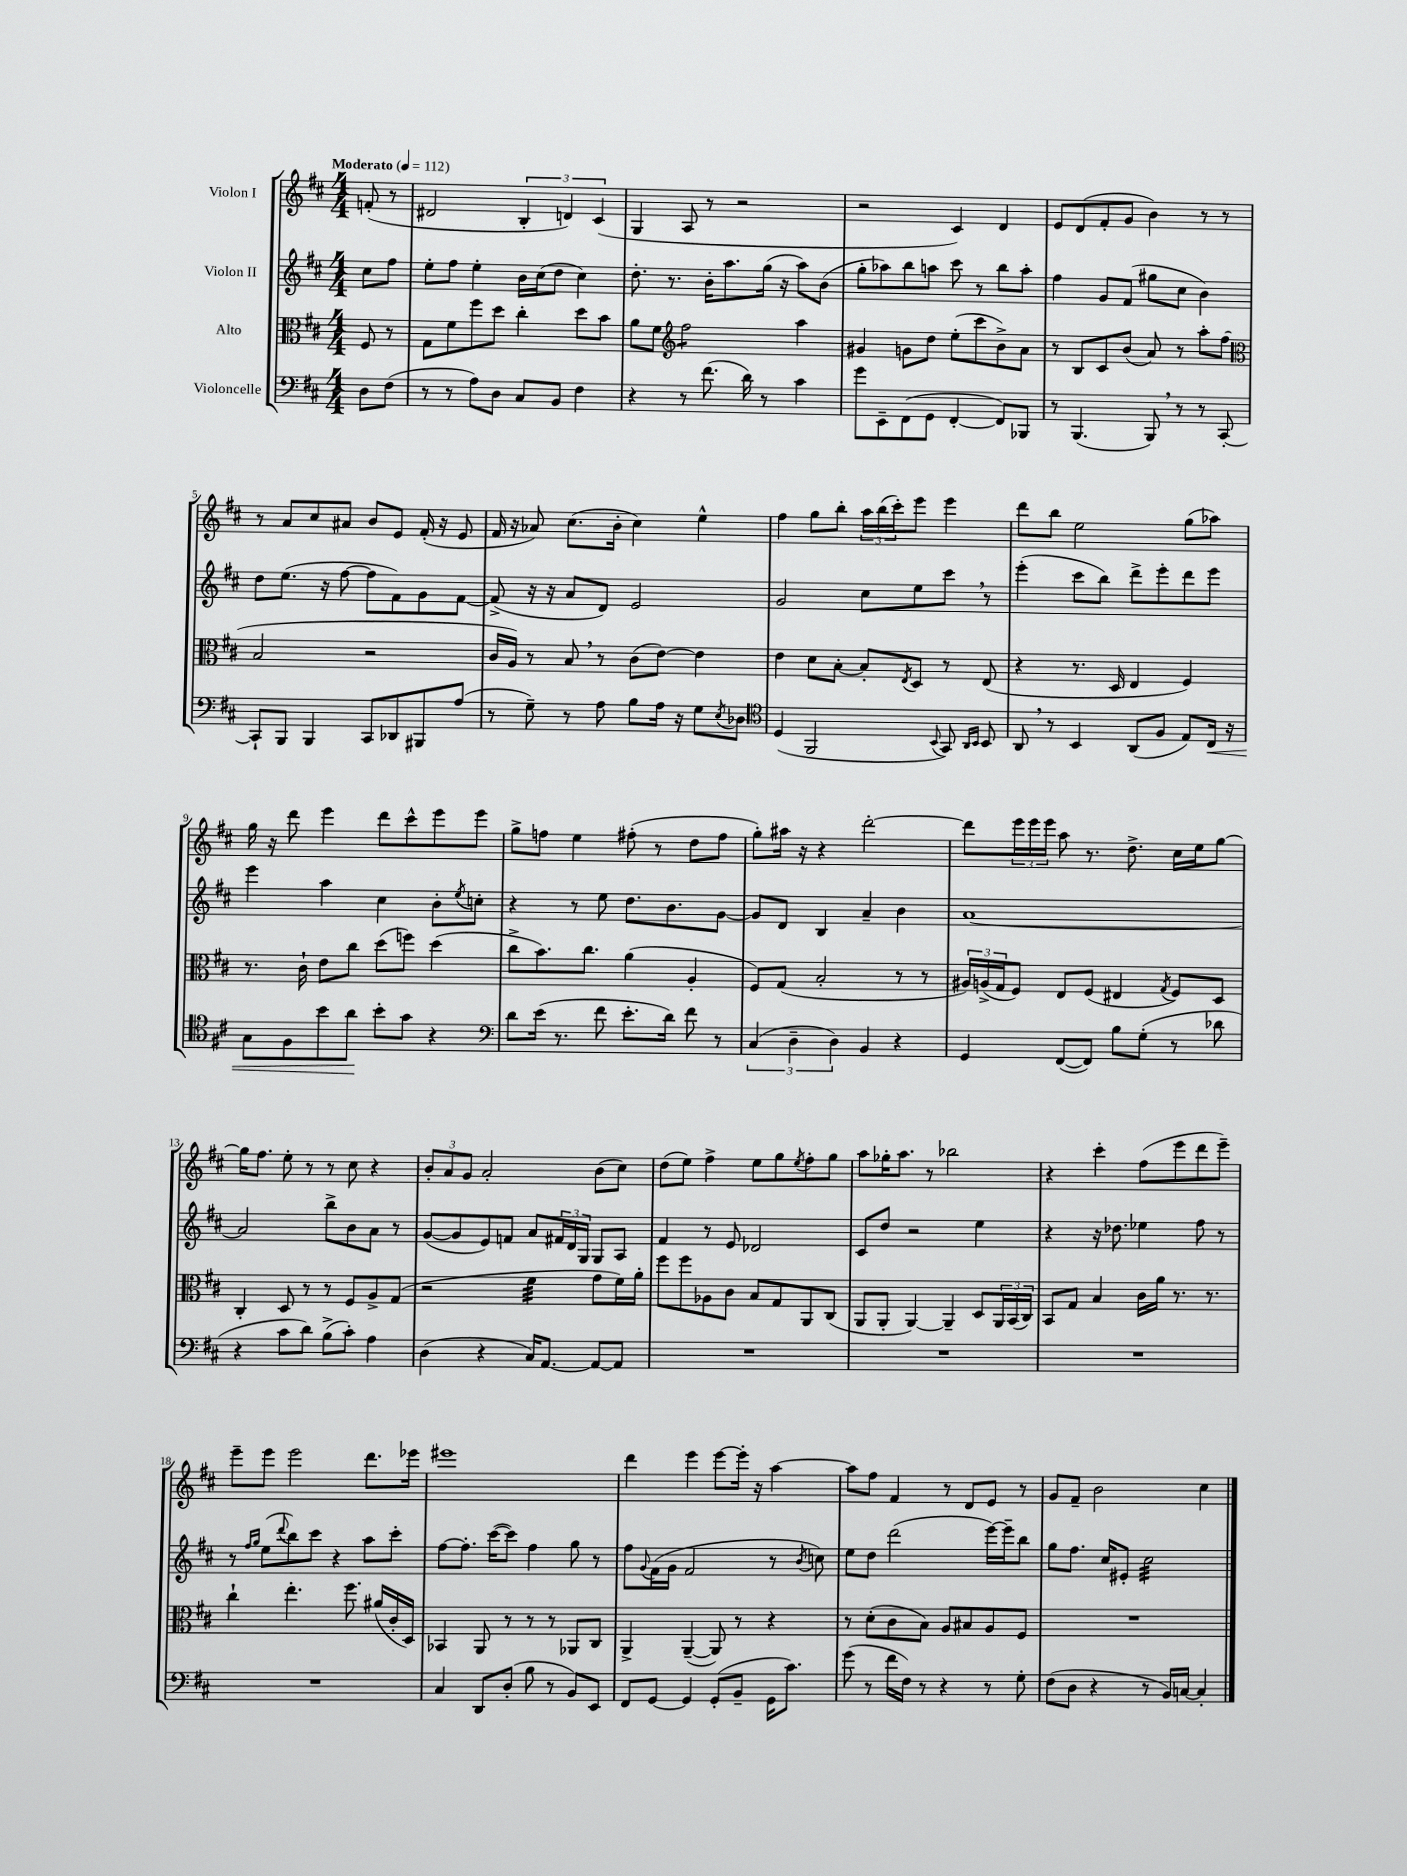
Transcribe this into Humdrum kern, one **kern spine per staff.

**kern	**kern	**kern	**kern
*staff4	*staff3	*staff2	*staff1
*clefF4	*clefC3	*clefG2	*clefG2
*k[f#c#]	*k[f#c#]	*k[f#c#]	*k[f#c#]
*M4/4	*M4/4	*M4/4	*M4/4
*MM112	*MM112	*MM112	*MM112
8D	8F#	8cc#	(8f'
(8F#	8r	8ff#	8r
=	=	=	=
8r	8G	8ee'	2d#
8r	8f#	8ff#	.
8A)	8ff#	4ee'	.
8D	8dd	.	.
8C#	4cc#'	16b	6B'
.	.	(16cc#	.
8BB	.	8dd	.
.	.	.	6d)
4F#	8dd	4cc#)	.
.	.	.	(6c#
.	8b	.	.
=	=	=	=
4r	8a	8.dd'	4G
.	8f#	.	.
.	.	8.r	.
*	*clefG2	*	*
8r	2ff#	.	8A
(8.f#	.	16b'	8r
.	.	8.aa	.
.	.	.	2r
16d)	.	.	.
8r	.	(16gg	.
.	.	16r	.
4c#	4aa	8aa)	.
.	.	(8b	.
=	=	=	=
8g	4g#	8gg'	2r
8EE~	.	8aa-)	.
(8FF#	8g	8bb	.
8GG	8dd	8aa	.
[4FF#'	(8ee'	8ccc#	4c#)
.	8ccc#	8r	.
8FF#])	8b^)	8bb	4d
8BBB-	8a	8aa'	.
=	=	=	=
8r	8r	4ff#	8e
(4.BBB	8B	.	(8d
.	8c#	8g	8f#'
.	(8b	(8f#	8g
8BBB)	8a)	8gg#	4b)
8r	8r	8cc#	.
8r	8aa'	4b)	8r
[8CC#'	(8ff#	.	8r
=	=	=	=
*	*clefC3	*	*
8CC#`]	2B	8dd	8r
8BBB	.	(8.ee	8a
4BBB	.	.	8cc#
.	.	16r	.
.	.	[8ff#	8a#
8CC#	2r	8ff#]	8b
8DD-	.	8f#)	8e
8BBB#	.	8g	(16f#'
.	.	.	16r
(8A	.	[8f#	8e
=	=	=	=
8r	16c#	(8f#^]	16f#
.	16A)	.	16r
8G~)	8r	16r	8a-)
.	.	16r	.
8r	8B	8a	(8.cc#
8A	8r	8d)	.
.	.	.	16b'
8B	(8c#	2e	4cc#)
16A	[8e)	.	.
16r	.	.	.
8G	4e]	.	4ee^^
8qE	.	.	.
8D-	.	.	.
=	=	=	=
*clefC4	*	*	*
(4D	4e	2g	4ff#
2FF#	8d	.	8gg
.	[8B'	.	8bb'
.	8B']	8cc#	24aa
.	.	.	(24bb
.	.	.	24ccc#')
.	8qE	.	.
.	8D	8ee	8eee
8qqBB	.	.	.
8GG)	8r	8ccc#	4eee
16qqAA	.	.	.
16qqBB	.	.	.
8BB	(8E	8r	.
=	=	=	=
8AA	4r	(4eee'	8ddd
8r	.	.	8bb
4BB	8.r	8ccc#	2ee
.	.	8bb)	.
.	16D	.	.
(8AA	4E	8ddd^	.
8F#	.	8eee'	.
8E)	4F#)	8ddd	(8gg
16C#	.	8eee	8aa-)
16r	.	.	.
=	=	=	=
8G	8.r	4eee	16gg
.	.	.	16r
8F#	.	.	8ddd
.	16c#`	.	.
8b	8e	4aa	4eee
8a	8cc#	.	.
8b'	(8dd	4cc#	8ddd
8g	8ff)	.	8ccc#^^
4r	(4dd	8b'	8eee
.	.	8qee	.
.	.	8cc'	8eee
=	=	=	=
*clefF4	*	*	*
8d	8cc#^	4r	8gg^
(16e	8.b)	.	8ff
8.r	.	.	.
.	.	8r	4ee
.	8.cc#	.	.
8f#	.	8ee	.
8.e'	(4a	8.dd	(8ff#'
.	.	.	8r
16d)	.	8.b	.
8f#	4A'	.	8dd
8r	.	[8g	8ff#
=	=	=	=
(6C#	8F#)	8g]	8gg')
.	(8G	8d	16aa#
6D~	.	.	.
.	.	.	16r
.	2B'	4B	4r
6D)	.	.	.
4BB	.	4a~	[2ddd'
4r	8r	4b	.
.	8r	.	.
=	=	=	=
4GG	24A#)	[1a	8ddd]
.	(24A^	.	.
.	24G	.	.
.	8F#)	.	24eee
.	.	.	24eee
.	.	.	24eee
([8FF#	8E	.	8aa
8FF#])	(8F#	.	8.r
8B	4E#	.	.
.	.	.	8.dd^
(8G'	.	.	.
.	8qG	.	.
8r	8F#)	.	16cc#
.	.	.	16ee
8d-	8D	.	[8gg
=	=	=	=
4r	4C#'	2a]	16gg]
.	.	.	8.ff#
8c#	8D	.	8ee'
8d)	8r	.	8r
(8B^	8r	8bb^	8r
8c#')	8F#	8b	8cc#
4A	8A^	8a	4r
.	(8G	8r	.
=	=	=	=
(4D	2r	([8g	12b'
.	.	.	12a
.	.	8g]	.
.	.	.	12g
4r	.	8e)	2a'
.	.	8f	.
16C#)	4f#	8a	.
[8.AA	.	.	.
.	.	24f#	.
.	.	24d	.
.	.	24G	.
8AA_	8g	8G	(8b
8AA]	16f#)	8A	8cc#)
.	16a'	.	.
=	=	=	=
1r	8ff#	4f#	(8dd
.	8ff#	.	8ee)
.	8A-	8r	4ff#^
.	8c#	8e	.
.	8B	2d-	8ee
.	8G	.	8gg
.	.	.	8qee
.	8AA	.	8ff#'
.	(8C#	.	8gg
=	=	=	=
1r	8AA	8c#	8aa
.	8AA'	8dd	16gg-'
.	.	.	8.aa
.	[4AA)	2r	.
.	.	.	8r
.	4AA~]	.	2bb-
.	8D	4ee	.
.	24AA	.	.
.	(24BB	.	.
.	24C#)	.	.
=	=	=	=
1r	8BB	4r	4r
.	8G	.	.
.	4B	16r	4ccc#'
.	.	8.dd-	.
.	16c#	4ee-	(8ff#
.	16a	.	.
.	8.r	.	8eee
.	.	8ff#	8ddd
.	8.r	.	.
.	.	8r	8eee~)
=	=	=	=
1r	4cc#`	8r	8eee~
.	.	16qqff#	.
.	.	16qqgg	.
.	.	(8ee	8eee
.	.	8qqddd	.
.	4.ee'	8bb)	2eee
.	.	8ccc#	.
.	.	4r	.
.	8.ff#	.	.
.	.	8aa	8.ddd
.	(16a#	.	.
.	16c#'	8ccc#'	.
.	16D)	.	16eee-
=	=	=	=
4C#	4BB-	[8ff#	1eee#
.	.	8.ff#']	.
8DD	8AA	.	.
.	.	([16ccc#	.
(8D'	8r	8ccc#])	.
8B	8r	4ff#	.
8r	8r	.	.
8BB)	8AA-	8gg	.
8EE	8C#	8r	.
=	=	=	=
8FF#	4AA^	8ff#	4ddd
.	.	8qqg	.
[8GG	.	(16f#	.
.	.	16g	.
4GG]	([4AA~	2f#	4eee
(8GG'	8AA])	.	[8eee
8BB~	8r	.	16eee']
.	.	.	16r
16GG	4r	8r	[4aa
8.c#)	.	.	.
.	.	8qb	.
.	.	8cc)	.
=	=	=	=
(8g	8r	8ee	8aa]
8r	(8d'	8dd	8ff#
16f#	8c#	(2ddd	4f#
16F#)	.	.	.
8r	8B)	.	.
4r	8A	.	8r
.	8B#	.	8d
8r	8A	[16eee)	8e
.	.	16eee~]	.
8G'	8F#	8bb	8r
=	=	=	=
(8F#	1r	8gg	8g
8D	.	8.ff#	8f#~
4r	.	.	2b
.	.	16cc#	.
.	.	8e#'	.
8r	.	2cc#	.
16BB)	.	.	.
[16C	.	.	.
4C']	.	.	4cc#
==	==	==	==
*-	*-	*-	*-
